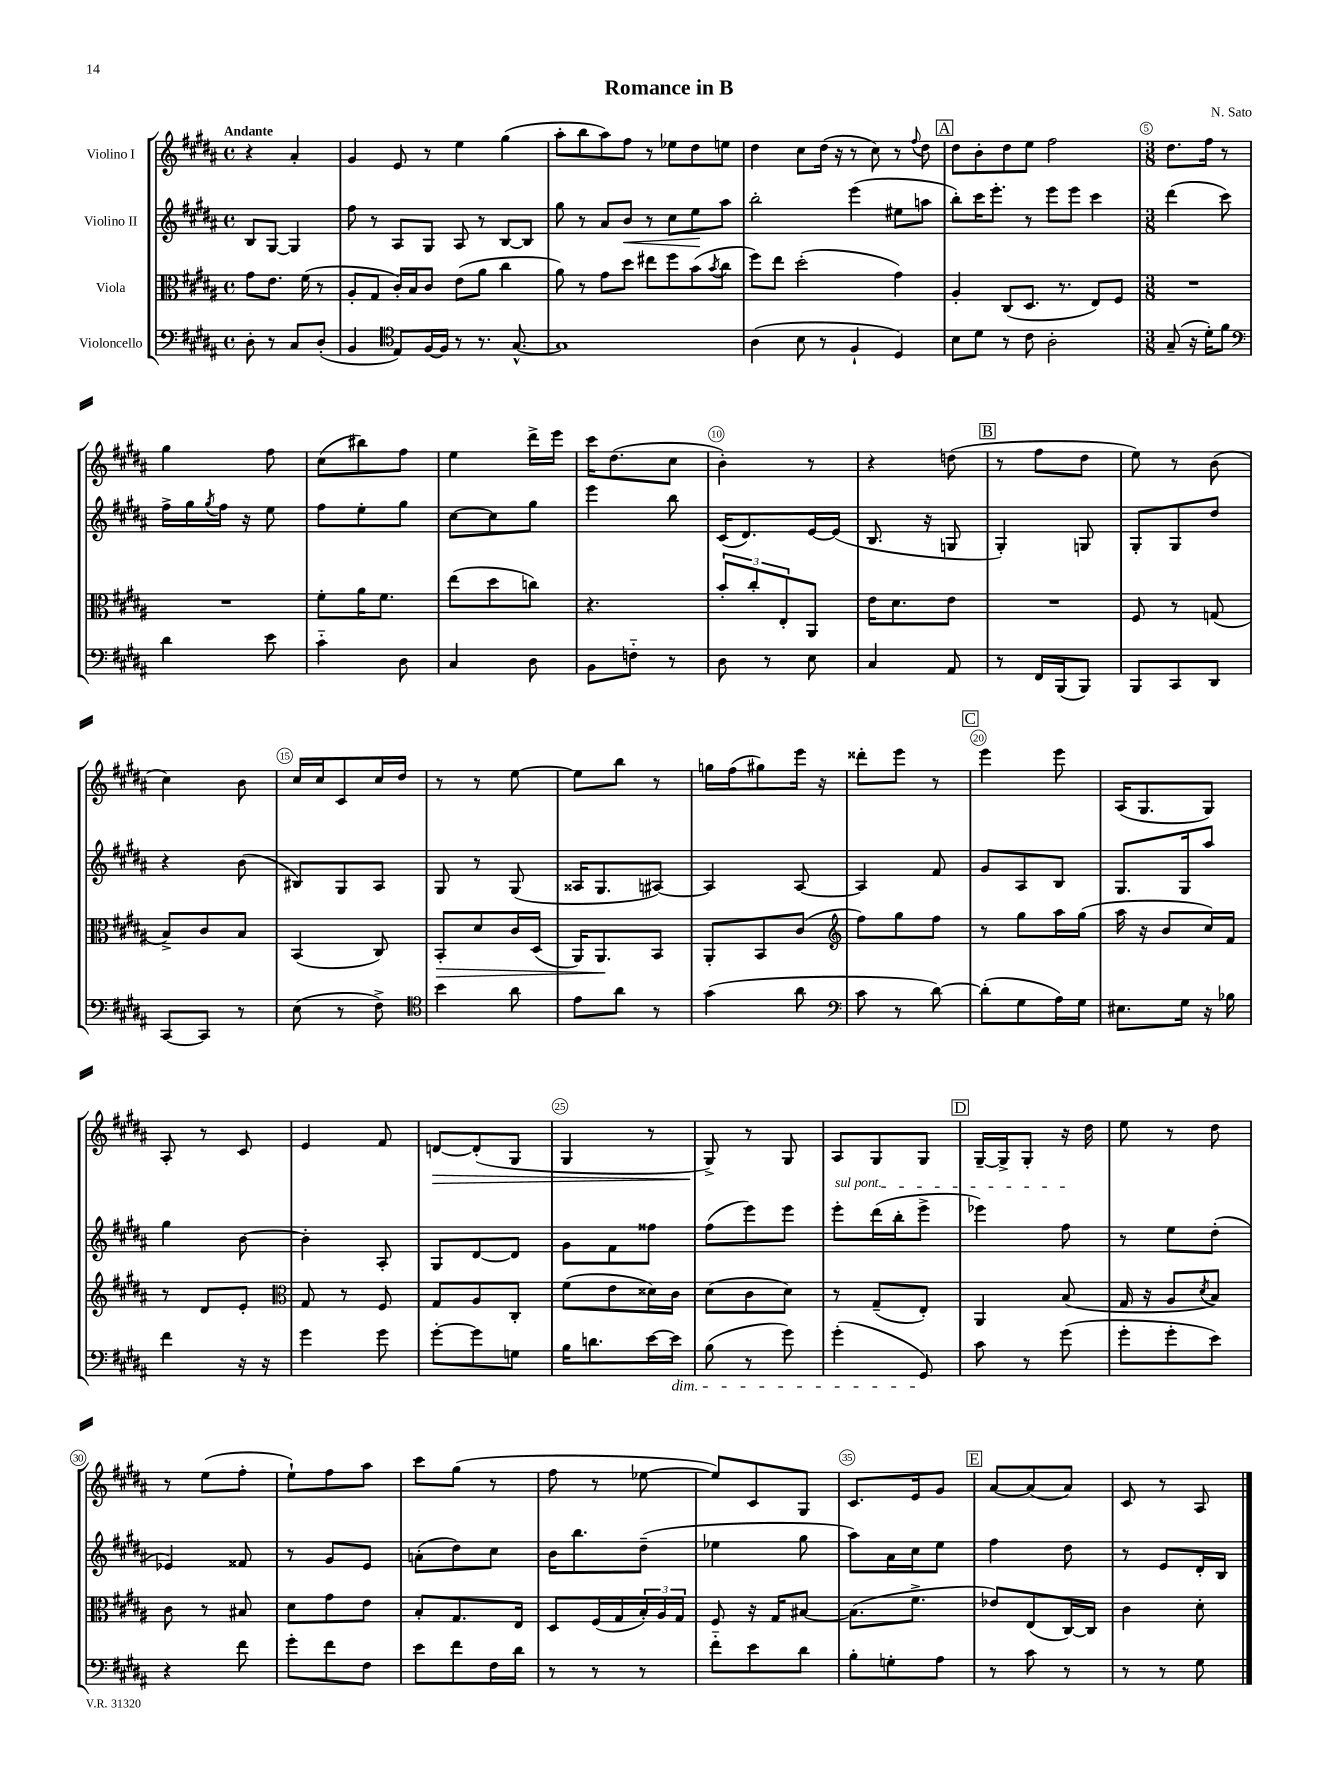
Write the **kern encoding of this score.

**kern	**kern	**dynam	**kern	**dynam	**kern	**dynam
*part4	*part3	*part3	*part2	*part2	*part1	*part1
*staff4	*staff3	*staff3	*staff2	*staff2	*staff1	*staff1
*I"Violoncello	*I"Viola	*	*I"Violino II	*	*I"Violino I	*
*clefF4	*clefC3	*	*clefG2	*	*clefG2	*
*k[f#c#g#d#a#]	*k[f#c#g#d#a#]	*	*k[f#c#g#d#a#]	*	*k[f#c#g#d#a#]	*
*M4/4	*M4/4	*	*M4/4	*	*M4/4	*
*met(c)	*met(c)	*	*met(c)	*	*met(c)	*
=	=	=	=	=	=	=
!	!	!	!	!	!LO:TX:a:B:t=Andante	!
8D#'\	8g#\L	.	8B/L	.	4r	.
8r	8.e\J	.	[8G#/J	.	.	.
8C#/L	.	.	4G#/]	.	4a#'/	.
.	(16f#\	.	.	.	.	.
(8D#'/J	8r	.	.	.	.	.
=1	=1	=1	=1	=1	=1	=1
4BB/	8A#'/L	.	8ff#\	.	4g#/	.
.	8G#/J	.	8r	.	.	.
*clefC4	*	*	*	*	*	*
8E/L)	16c#'/LL)	.	8A#/L	.	8e/	.
.	16B/J	.	.	.	.	.
[16F#/L	8c#/J	.	8G#/J	.	8r	.
16F#/JJ]	.	.	.	.	.	.
8r	(8e\L	.	8A#/	.	4ee\	.
8.r	8a#\J	.	8r	.	.	.
.	4cc#\	.	[8B/L	.	(4gg#\	.
[8.G#^^/	.	.	.	.	.	.
.	.	.	8B/J]	.	.	.
=2	=2	=2	=2	=2	=2	=2
1G#]	8a#\)	.	8gg#\	.	8aa#'\L	.
.	8r	.	8r	.	8bb\	.
.	8g#\L	.	8a#/L	.	8aa#\)	.
!	!	!	!	!LO:HP:b	!	!
.	8dd#\J	.	8b/J	<	8ff#\J	.
.	8ee#X\L	.	8r	.	8r	.
.	8ff#\	.	8cc#\L	.	8ee-X\L	.
.	(8b\	.	8ee\	.	8dd#\	.
.	8qb/	.	.	.	.	.
.	8cc#\J	.	8aa#\J	[	8een\J	.
=3	=3	=3	=3	=3	=3	=3
(4A#\	8ff#\L)	.	2bb'\	.	4dd#\	.
.	8ee\J	.	.	.	.	.
8B\	(2dd#'\	.	.	.	8cc#\L	.
8r	.	.	.	.	(16dd#\Jk	.
.	.	.	.	.	16r	.
4F#`/	.	.	(4eee\	.	8r	.
.	.	.	.	.	8cc#\)	.
4D#/)	4g#\)	.	8ee#X\L	.	8r	.
.	.	.	.	.	8qqff#/	.
.	.	.	8aan\J	.	8dd#\	.
!!LO:REH:place=s1:t=A
=4	=4	=4	=4	=4	=4	=4
8B\L	4A#'/	.	8bb'\L)	.	8dd#\L	.
8d#\J	.	.	16ccc#\K	.	8b'\	.
.	.	.	8.eee'\J	.	.	.
8r	(8C#/L	.	.	.	8dd#\	.
8c#\	8.D#/J	.	8r	.	8ee\J	.
2A#'\	.	.	8eee\L	.	2ff#\	.
.	8.r	.	.	.	.	.
.	.	.	8eee\J	.	.	.
.	8E/L)	.	4ccc#\	.	.	.
.	8F#/J	.	.	.	.	.
=5	=5	=5	=5	=5	=5	=5
*M3/8	*M3/8	*	*M3/8	*	*M3/8	*
(8G#~/	4.r	.	(4ddd#\	.	8.dd#\L	.
16r	.	.	.	.	.	.
16d#'\KL)	.	.	.	.	16ff#\Jk	.
8f#\J	.	.	8ccc#\)	.	8r	.
!!LO:LB:g=z
=6	=6	=6	=6	=6	=6	=6
*clefF4	*	*	*	*	*	*
4d#\	4.r	.	16ff#^\LL	.	4gg#\	.
.	.	.	16gg#\	.	.	.
.	.	.	8qgg#/	.	.	.
.	.	.	16ff#\JJ	.	.	.
.	.	.	16r	.	.	.
8e\	.	.	8ee\	.	8ff#\	.
=7	=7	=7	=7	=7	=7	=7
4c#\	8f#'\L	.	8ff#\L	.	(8cc#\L	.
.	16a#\K	.	8ee'\	.	8bb#X\)	.
.	8.f#\J	.	.	.	.	.
8D#\	.	.	8gg#\J	.	8ff#\J	.
=8	=8	=8	=8	=8	=8	=8
4C#/	(8ee\L	.	[8cc#\L	.	4ee\	.
.	8dd#\	.	8cc#\]	.	.	.
8D#\	8ccn\J)	.	8gg#\J	.	16ddd#^\LL	.
.	.	.	.	.	16eee\JJ	.
=9	=9	=9	=9	=9	=9	=9
8BB\L	4.r	.	4eee\	.	16ccc#\KL	.
.	.	.	.	.	(8.dd#\	.
8Fn\J	.	.	.	.	.	.
8r	.	.	8bb\	.	8cc#\J	.
=10	=10	=10	=10	=10	=10	=10
8D#\	12b'/L	.	(16c#/KL	.	4b'\)	.
.	.	.	8.d#/)	.	.	.
.	12cc#'/	.	.	.	.	.
8r	.	.	.	.	.	.
.	12E'/	.	.	.	.	.
8E\	8AA#/J	.	[16e/L	.	8r	.
.	.	.	(16e/JJ]	.	.	.
=11	=11	=11	=11	=11	=11	=11
4C#/	16e\KL	.	8.B/	.	4r	.
.	8.d#\	.	.	.	.	.
.	.	.	16r	.	.	.
8AA#/	8e\J	.	8Gn/	.	(8ddn\	.
!!LO:REH:place=s1:t=B
=12	=12	=12	=12	=12	=12	=12
8r	4.r	.	4G#'/)	.	8r	.
16FF#/LL	.	.	.	.	8ff#\L	.
(16BBB/J	.	.	.	.	.	.
8BBB/J)	.	.	8Gn/	.	8dd#\J	.
=13	=13	=13	=13	=13	=13	=13
8BBB/L	8F#/	.	8G#'/L	.	8ee\)	.
8CC#/	8r	.	8G#/	.	8r	.
8DD#/J	(8Gn/	.	8dd#/J	.	(8b\	.
!!LO:LB:g=z
=14	=14	=14	=14	=14	=14	=14
[8CC#/L	8B^/L)	.	4r	.	4cc#\)	.
8CC#/J]	8c#/	.	.	.	.	.
8r	8B/J	.	(8b\	.	8b\	.
=15	=15	=15	=15	=15	=15	=15
(8E\	(4BB/	.	8B#X/L)	.	16cc#/LL	.
.	.	.	.	.	16cc#/J	.
8r	.	.	8G#/	.	8c#/	.
8F#^\)	8C#/)	.	8A#/J	.	16cc#/L	.
.	.	.	.	.	16dd#/JJ	.
=16	=16	=16	=16	=16	=16	=16
*clefC4	*	*	*	*	*	*
!	!	!LO:HP:b	!	!	!	!
4b\	8BB'/L	>	8G#/	.	8r	.
.	8d#/	.	8r	.	8r	.
8a#\	16c#/L	.	(8G#/	.	[8ee\	.
.	(16D#/JJ	.	.	.	.	.
=17	=17	=17	=17	=17	=17	=17
8e\L	16AA#/KL)	.	16A##X/KL	.	8ee\L]	.
.	8.AA#/	.	8.G#/	.	.	.
8a#\J	.	.	.	.	8bb\J	.
8r	8BB/J	]	[8A#X/J)	.	8r	.
=18	=18	=18	=18	=18	=18	=18
(4g#\	8AA#'/L	.	4A#/]	.	16ggn\LL	.
.	.	.	.	.	(16ff#\J	.
.	8BB/	.	.	.	8gg#X\)	.
8a#\	(8c#/J	.	[8A#/	.	16eee\Jk	.
.	.	.	.	.	16r	.
=19	=19	=19	=19	=19	=19	=19
*clefF4	*clefG2	*	*	*	*	*
8c#\	8ff#\L)	.	4A#/]	.	8ddd##X'\L	.
8r	8gg#\	.	.	.	8eee\J	.
[8d#\)	8ff#\J	.	8f#/	.	8r	.
!!LO:REH:place=s1:t=C
=20	=20	=20	=20	=20	=20	=20
(8d#'\L]	8r	.	8g#/L	.	4eee\	.
8G#\	8gg#\L	.	8A#/	.	.	.
16A#\L)	16aa#\L	.	8B/J	.	8eee\	.
16G#\JJ	(16gg#\JJ	.	.	.	.	.
=21	=21	=21	=21	=21	=21	=21
8.E#X\L	16aa#\	.	8.G#/L	.	(16A#/KL	.
.	16r	.	.	.	8.G#/	.
.	8b/L	.	.	.	.	.
16G#\Jk	.	.	16G#/k	.	.	.
16r	16cc#/L)	.	8aa#/J	.	8G#/J)	.
16B-X\	16f#/JJ	.	.	.	.	.
!!LO:LB:g=z
=22	=22	=22	=22	=22	=22	=22
4f#\	8r	.	4gg#\	.	8A#'/	.
.	8d#/L	.	.	.	8r	.
16r	8e'/J	.	[8b\	.	8c#/	.
16r	.	.	.	.	.	.
=23	=23	=23	=23	=23	=23	=23
*	*clefC3	*	*	*	*	*
4g#\	8G#/	.	4b'\]	.	4e/	.
.	8r	.	.	.	.	.
8g#\	8F#/	.	8A#'/	.	8f#/	.
=24	=24	=24	=24	=24	=24	=24
!	!	!	!	!	!	!LO:HP:b
[8g#'\L	8G#/L	.	8G#/L	.	[8dn/L	>
8g#\]	8A#/	.	[8d#/	.	(8d'/]	.
8Gn\J	8C#'/J	.	8d#/J]	.	8G#/J	.
=25	=25	=25	=25	=25	=25	=25
16B\KL	(8f#\L	.	8g#\L	.	4G#/	.
8.dn\	.	.	.	.	.	.
.	8e\	.	8f#\	.	.	.
[16e\L	16d##X\L)	.	8ff##X\J	.	8r	.
!LO:TX:b:i:t=dim.	!	!	!	!	!	!
16e\JJ]	16c#\JJ	.	.	.	.	.
=26	=26	=26	=26	=26	=26	=26
(8B\	(8d#\L	.	(8ff#\L	.	8G#^/)	.
8r	8c#\	.	8eee\)	.	8r	]
8g#\)	8d#\J)	.	8eee\J	.	8G#/	.
=27	=27	=27	=27	=27	=27	=27
!	!	!	!LO:TX:a:i:t=sul pont.	!	!	!
(4g#'\	8r	.	8eee'\L	.	8A#/L	.
.	(8G#~/L	.	(16ddd#\L	.	8G#/	.
.	.	.	16bb'\J	.	.	.
8GG#/)	8E'/J)	.	8eee^\J	.	8G#/J	.
!!LO:REH:place=s1:t=D
=28	=28	=28	=28	=28	=28	=28
8c#\	4AA#/	.	4eee-X\)	.	[16G#~/LL	.
.	.	.	.	.	16G#^/J]	.
8r	.	.	.	.	8G#'/J	.
(8g#\	(8B/	.	8ff#\	.	16r	.
.	.	.	.	.	16dd#\	.
=29	=29	=29	=29	=29	=29	=29
8g#'\L	16G#/	.	8r	.	8ee\	.
.	16r	.	.	.	.	.
8g#'\	8A#/L	.	8ee\L	.	8r	.
.	8qd#/	.	.	.	.	.
8e\J)	8B/J)	.	(8dd#'\J	.	8dd#\	.
!!LO:LB:g=z
=30	=30	=30	=30	=30	=30	=30
4r	8c#\	.	4e-X/)	.	8r	.
.	8r	.	.	.	(8ee\L	.
8f#\	8B#X/	.	8f##X/	.	8ff#'\J	.
=31	=31	=31	=31	=31	=31	=31
8g#'\L	8d#\L	.	8r	.	8ee`\L)	.
8f#\	8g#\	.	8g#/L	.	8ff#\	.
8F#\J	8e\J	.	8e/J	.	8aa#\J	.
=32	=32	=32	=32	=32	=32	=32
8e\L	8B'/L	.	(8an'\L	.	8ccc#\L	.
8f#\	8.G#/	.	8dd#\)	.	(8gg#\J	.
16F#\L	.	.	8cc#\J	.	8r	.
16d#\JJ	16E/Jk	.	.	.	.	.
=33	=33	=33	=33	=33	=33	=33
8r	8D#/L	.	16b\KL	.	8ff#\	.
.	.	.	8.bb\	.	.	.
8r	(16F#/L	.	.	.	8r	.
.	16G#/	.	.	.	.	.
8r	24B'/)	.	(8dd#~\J	.	[8ee-X\	.
.	24A#/	.	.	.	.	.
.	24G#/JJ	.	.	.	.	.
=34	=34	=34	=34	=34	=34	=34
8f#\L	8F#/	.	4ee-X\	.	8ee-/L])	.
8e\	16r	.	.	.	8c#/	.
.	16G#/KL	.	.	.	.	.
8d#\J	[8B#X/J	.	8gg#\	.	8G#/J	.
=35	=35	=35	=35	=35	=35	=35
8B'\L	(8.B#\L]	.	8aa#\L)	.	8.c#/L	.
8Gn'\	.	.	16a#\L	.	.	.
.	8.f#^\J	.	16cc#\J	.	16e/k	.
8A#\J	.	.	8ee\J	.	8g#/J	.
!!LO:REH:place=s1:t=E
=36	=36	=36	=36	=36	=36	=36
8r	8e-X/L)	.	4ff#\	.	[8a#/L	.
8c#\	(8E/	.	.	.	(8a#/]	.
8r	[16C#/L)	.	8dd#\	.	8a#/J)	.
.	16C#/JJ]	.	.	.	.	.
=37	=37	=37	=37	=37	=37	=37
8r	4c#\	.	8r	.	8c#/	.
8r	.	.	8e/L	.	8r	.
8G#\	8d#'\	.	16d#'/L	.	8A#/	.
.	.	.	16B/JJ	.	.	.
==	==	==	==	==	==	==
*-	*-	*-	*-	*-	*-	*-
